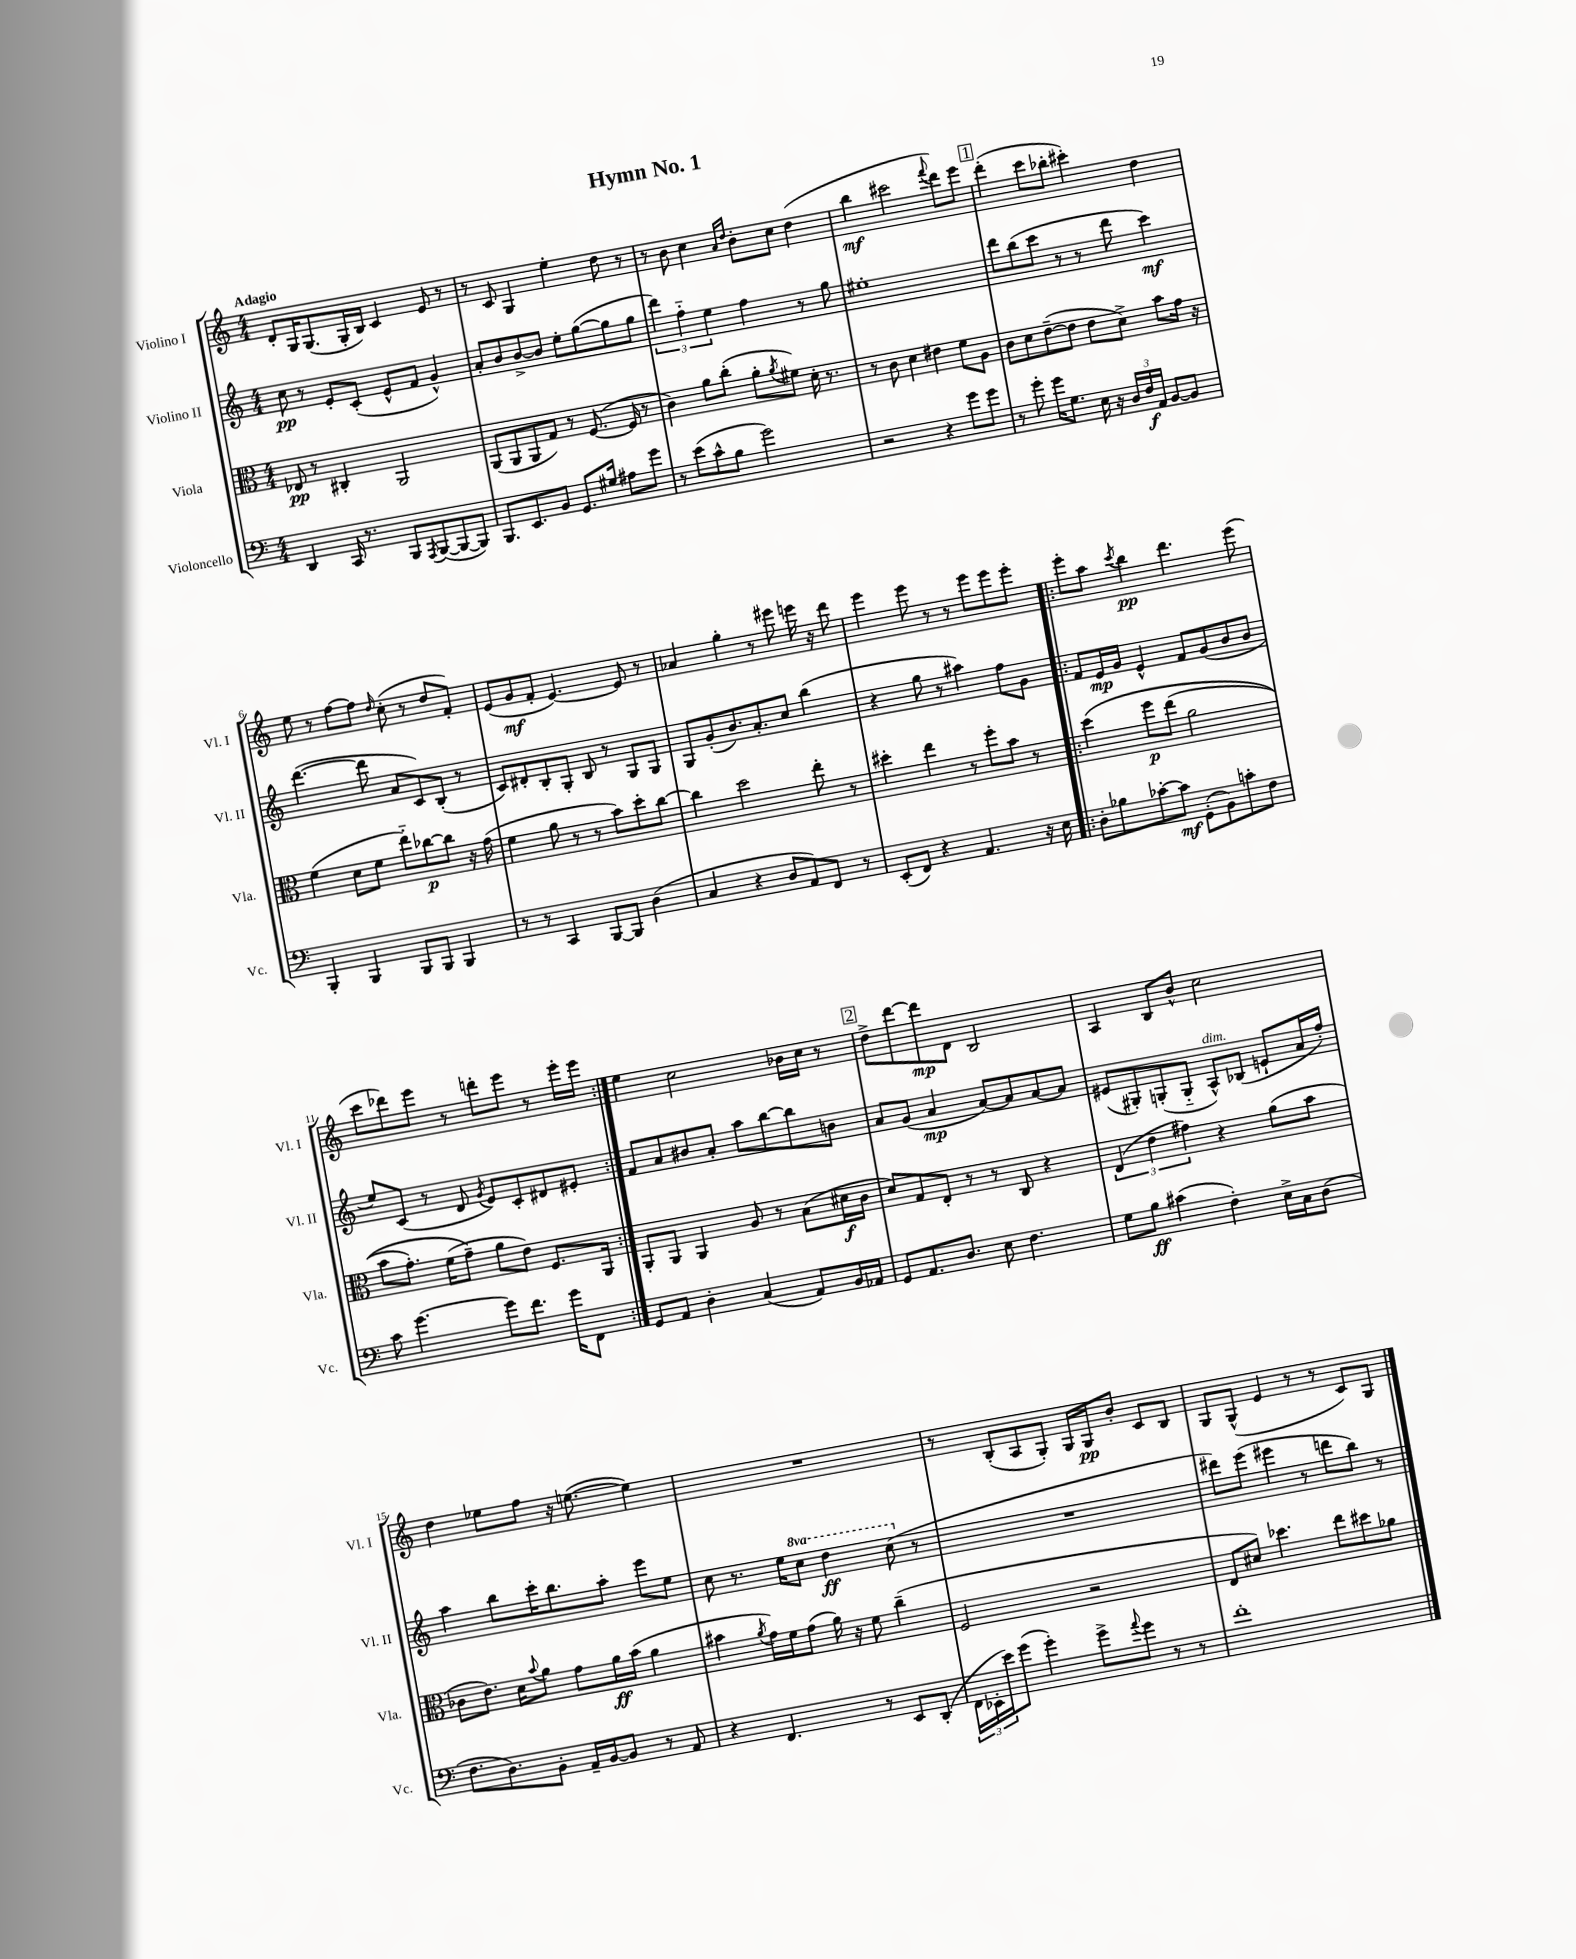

**kern	**dynam	**kern	**dynam	**kern	**dynam	**kern	**dynam
*part4	*part4	*part3	*part3	*part2	*part2	*part1	*part1
*staff4	*staff4	*staff3	*staff3	*staff2	*staff2	*staff1	*staff1
*I"Violoncello	*	*I"Viola	*	*I"Violino II	*	*I"Violino I	*
*I'Vc.	*	*I'Vla.	*	*I'Vl. II	*	*I'Vl. I	*
*clefF4	*	*clefC3	*	*clefG2	*	*clefG2	*
*k[]	*	*k[]	*	*k[]	*	*k[]	*
*M4/4	*	*M4/4	*	*M4/4	*	*M4/4	*
=1	=1	=1	=1	=1	=1	=1	=1
!	!	!	!	!	!	!LO:TX:a:B:t=Adagio	!
4DD/	.	8E-X/	pp	8cc\	pp	8d'/L	.
.	.	8r	.	8r	.	16G/K	.
.	.	.	.	.	.	(8.G/	.
16CC/	.	4C#X'/	.	8e'/L	.	.	.
8.r	.	.	.	.	.	.	.
.	.	.	.	(8c'/J	.	16G'/L	.
.	.	.	.	.	.	16B/JJ)	.
8BBB/L	.	2AA/	.	8e^^/L	.	4c/	.
8qAAA/	.	.	.	.	.	.	.
([8BBB/	.	.	.	8f/J	.	.	.
8BBB/_	.	.	.	4g^^/)	.	8e/	.
8BBB/J])	.	.	.	.	.	8r	.
=2	=2	=2	=2	=2	=2	=2	=2
8.BBB/L	.	(8AA/L	.	8a'/L	.	8r	.
.	.	8AA/	.	8b/	.	8c/	.
8.EE/	.	.	.	.	.	.	.
.	.	8AA/	.	[8b^/	.	4G/	.
8BB/J	.	8G/J)	.	8b/J]	.	.	.
8.GG/L	.	8r	.	8ee'\L	.	4ee'\	.
.	.	([8.F/	.	([8gg\	.	.	.
16G#X/Jk	.	.	.	.	.	.	.
8A#X\L	.	.	.	8gg\]	.	8dd\	.
.	.	16F/]	.	.	.	.	.
8g\J	.	8r	.	8gg\J	.	8r	.
=3	=3	=3	=3	=3	=3	=3	=3
8r	.	4c\)	.	6ddd\)	.	8r	.
(8e\L	.	.	.	.	.	8b\	.
.	.	.	.	6ff\	.	.	.
8c^^\	.	8a\L	.	.	.	4cc\	.
.	.	.	.	6ee\	.	.	.
8B\J	.	(8cc'\J	.	.	.	.	.
.	.	.	.	.	.	16qqa/LL	.
.	.	.	.	.	.	16qqdd/JJ	.
2g\)	.	8a'\L	.	4ff\	.	8b'\L	.
.	.	8qa/	.	.	.	.	.
.	.	8f#X\J)	.	.	.	8cc\J	.
.	.	16d'\	.	8r	.	(4dd\	.
.	.	8.r	.	.	.	.	.
.	.	.	.	8gg\	.	.	.
=4	=4	=4	=4	=4	=4	=4	=4
2r	.	8r	.	1ee#X'	.	4bb\	mf
.	.	8c\	.	.	.	.	.
.	.	4d\	.	.	.	2ccc#X\	.
4r	.	4e#X\	.	.	.	.	.
.	.	.	.	.	.	8qqfff/	.
8g\L	.	8f\L	.	.	.	8ddd\L)	.
8g\J	.	8A\J	.	.	.	8eee\J	.
!!LO:REH:place=s1:t=1
=5	=5	=5	=5	=5	=5	=5	=5
8r	.	8c\L	.	8ddd\L	.	(4ddd'\	.
8g'\	.	8d\	.	(8bb\	.	.	.
16g\KL	.	([8e~\	.	8ccc\J	.	8ccc\L	.
8.G\J	.	.	.	.	.	.	.
.	.	8e\J]	.	8r	.	8bb-X'\J	.
16E\	.	8e\L	.	8r	.	4ccc#X'\)	.
16r	.	.	.	.	.	.	.
24D/LL	.	8d^\J)	.	8ddd\	.	.	.
24F/	f	.	.	.	.	.	.
24AA/JJ	.	.	.	.	.	.	.
[8BB/L	.	8b\L	.	4ccc\)	mf	4dd\	.
8BB/J]	.	16g\Jk	.	.	.	.	.
.	.	16r	.	.	.	.	.
!!LO:LB:g=z
=6	=6	=6	=6	=6	=6	=6	=6
4BBB'/	.	(4f\	.	([4.ddd\	.	8ee\	.
.	.	.	.	.	.	8r	.
4BBB/	.	8d\L	.	.	.	[8ff\L	.
.	.	8f\J	.	8ddd\]	.	8ff\J]	.
.	.	.	.	.	.	16qqdd/	.
8BBB/L	.	8ee\L)	.	8a/L	.	(8cc'\	.
8BBB/J	.	[8cc-X\	p	8c/)	.	8r	.
4BBB/	.	8cc-\J]	.	(8B'/J	.	8dd/L	.
.	.	16r	.	8r	.	8f'/J)	.
.	.	(16g\	.	.	.	.	.
=7	=7	=7	=7	=7	=7	=7	=7
8r	.	4f\	.	8c/L)	.	(8e/L	.
8r	.	.	.	8d#X'/	.	8g/	mf
4CC/	.	8a\	.	8B'/	.	8f'/J	.
.	.	8r	.	8G'/J	.	[4.e/)	.
[8BBB/L	.	8r	.	8B/	.	.	.
8BBB/J]	.	8b\L)	.	8r	.	.	.
(4D\	.	8dd'\	.	8G/L	.	8e/]	.
.	.	[8cc\J	.	8G/J	.	8r	.
=8	=8	=8	=8	=8	=8	=8	=8
4C/	.	4cc\]	.	8G/L	.	4a-X/	.
.	.	.	.	(8g'/	.	.	.
4r	.	2dd\	.	8.b/)	.	4gg'\	.
.	.	.	.	8.a'/	.	.	.
8D/L	.	.	.	.	.	8r	.
8AA/)	.	.	.	8cc/J	.	8eee#X\	.
8FF/J	.	8ee'\	.	(4bb\	.	16eeen\	.
.	.	.	.	.	.	16r	.
8r	.	8r	.	.	.	8ddd\	.
=9	=9	=9	=9	=9	=9	=9	=9
(8EE'/L	.	4dd#X'\	.	4r	.	4eee\	.
8FF/J)	.	.	.	.	.	.	.
4r	.	4ee\	.	8gg\	.	8eee\	.
.	.	.	.	8r	.	8r	.
4.AA/	.	8r	.	4aa#X\)	.	8r	.
.	.	8ff'\L	.	.	.	8eee\L	.
.	.	8b\J	.	8ff\L	.	8eee\	.
16r	.	8r	.	8g\J	.	8eee'\J	.
16E\	.	.	.	.	.	.	.
=10!|:	=10!|:	=10!|:	=10!|:	=10!|:	=10!|:	=10!|:	=10!|:
8D'\L	.	(4dd\	.	8f/L	.	8eee'\L	.
8B-X\	.	.	.	16e/L	mp	8aa\J	.
.	.	.	.	16g/JJ	.	.	.
.	.	.	.	.	.	8qccc/	.
[8c-X'\	.	8ff\L	p	4e^^/	.	4bb\	pp
8c-\J]	mf	(8ee\J	.	.	.	.	.
(8GG'\L	.	2a\	.	8f/L	.	4.ddd\	.
8BB\)	.	.	.	(8g/	.	.	.
8cn'\	.	.	.	8b/	.	.	.
8F\J	.	.	.	8b/J	.	(8eee\	.
!!LO:LB:g=z
=11	=11	=11	=11	=11	=11	=11	=11
8c\	.	8b\L	.	8ee/L)	.	8ccc\L	.
[4.g\	.	8.g'\J)	.	(8c/J	.	8ddd-X\)	.
.	.	.	.	8r	.	8eee\J	.
.	.	(16f\KL	.	.	.	.	.
.	.	8g~\J)	.	8d/	.	8r	.
.	.	.	.	8qg/	.	.	.
8g\L]	.	8a\L	.	8e/L)	.	8dddn'\L	.
8.f\J	.	8e\J)	.	8c'/	.	8eee\J	.
.	.	8.F/L	.	8d#X/	.	8r	.
16g\KL	.	.	.	.	.	.	.
8FF\J	.	.	.	8e#X'/J	.	16eee'\LL	.
.	.	16AA/Jk	.	.	.	16eee\JJ	.
=12:|!	=12:|!	=12:|!	=12:|!	=12:|!	=12:|!	=12:|!	=12:|!
8GG/L	.	8AA'/L	.	8f/L	.	4ee\	.
8AA/J	.	8AA/J	.	8a/	.	.	.
4D'\	.	4AA/	.	8b#X/	.	2cc\	.
.	.	.	.	8a'/J	.	.	.
(4C/	.	8A/	.	8aa\L	.	.	.
.	.	8r	.	[8bb\	.	.	.
8AA/L)	.	(8B\L	.	8bb\]	.	16b-X\LL	.
.	.	.	.	.	.	16cc\JJ	.
16BB/L	.	16d#X\L	f	8bn\J	.	8r	.
16AA-X/JJ	.	16c\JJ	.	.	.	.	.
!!LO:REH:place=s1:t=2
=13	=13	=13	=13	=13	=13	=13	=13
8GG/L	.	8d/L)	.	8a/L	.	8dd^\L	.
8.AA/	.	8G/	.	(8g/J	.	[8ddd\	.
.	.	8E'/J	.	4a/	mp	8ddd\]	mp
8.D/J	.	.	.	.	.	.	.
.	.	8r	.	.	.	8d\J	.
8E\	.	8r	.	[8a/L)	.	2B/	.
4.F\	.	8C/	.	8a/]	.	.	.
.	.	4r	.	[8a/	.	.	.
.	.	.	.	8a/J]	.	.	.
=14	=14	=14	=14	=14	=14	=14	=14
8G\L	.	(6E/	.	(8e#X/L	.	4A/	.
8B\J	ff	.	.	8G#X'/)	.	.	.
.	.	6e\	.	.	.	.	.
(4c#X\	.	.	.	(8Gn'/	.	8B/L	.
.	.	6g#X\)	.	.	.	.	.
.	.	.	.	8G/J	.	8b^^/J	.
!	!	!	!	!LO:TX:a:i:t=dim.	!	!	!
4F'\)	.	4r	.	8A^^/L)	.	2cc\	.
.	.	.	.	(8B-X/J	.	.	.
16E^\LL	.	(8a\L	.	8en`/L	.	.	.
16C\J	.	.	.	.	.	.	.
(8D\J	.	8b\J	.	16a/L	.	.	.
.	.	.	.	16ff'/JJ)	.	.	.
!!LO:LB:g=z
=15	=15	=15	=15	=15	=15	=15	=15
8.F\L	.	8c-X\L	.	4aa\	.	4dd\	.
.	.	8.e\J)	.	.	.	.	.
8.D\)	.	.	.	.	.	.	.
.	.	.	.	8bb\L	.	8ee-X\L	.
.	.	16d\KL	.	.	.	.	.
.	.	8qqb/	.	.	.	.	.
8BB'\J	.	8a\J	.	16ccc'\K	.	8ff\J	.
.	.	.	.	8.bb\	.	.	.
16AA~/LL	.	8g\L	.	.	.	16r	.
[16BB/J	.	.	.	.	.	([8.een\	.
8BB/J]	.	16a\L	ff	8aa'\J	.	.	.
.	.	(16b\JJ	.	.	.	.	.
8r	.	4a\	.	8eee\L	.	4ee\])	.
8AA/	.	.	.	8ee\J	.	.	.
=16	=16	=16	=16	=16	=16	=16	=16
4r	.	4b#X\	.	8cc\	.	1r	.
.	.	.	.	8.r	.	.	.
.	.	8qa/	.	.	.	.	.
4.FF/	.	16g\LL)	.	.	.	.	.
.	.	16f\J	.	16ee\KL	.	.	.
*	*	*	*	*8va	*	*	*
.	.	(8g\J	.	8ccc\J	.	.	.
.	.	16a\)	.	4ddd\	ff	.	.
.	.	16r	.	.	.	.	.
8r	.	8f\	.	.	.	.	.
8EE/L	.	(4cc~\	.	(8ccc\	.	.	.
*	*	*	*	*X8va	*	*	*
(8DD'/J	.	.	.	8r	.	.	.
=17	=17	=17	=17	=17	=17	=17	=17
24FF\LL	.	2F/	.	1r	.	8r	.
24EE-X'\	.	.	.	.	.	.	.
24e\J)	.	.	.	.	.	.	.
(8g\J	.	.	.	.	.	(8B'/L	.
4g'\)	.	.	.	.	.	8A/	.
.	.	.	.	.	.	8G'/J)	.
8g^\L	.	2r	.	.	.	16G/LL	.
.	.	.	.	.	.	16G/J	pp
8qqa/	.	.	.	.	.	.	.
8g\J	.	.	.	.	.	8b'/J	.
8r	.	.	.	.	.	8c/L	.
8r	.	.	.	.	.	8B/J	.
=18	=18	=18	=18	=18	=18	=18	=18
1f'	.	8E/L	.	8ddd#X\L)	.	8G/L	.
.	.	8d#X/J)	.	(8eee\J	.	(8G^^/J	.
.	.	4.dd-X\	.	4eee#X\	.	4e/	.
.	.	.	.	8r	.	8r	.
.	.	8ee\L	.	8dddn\L	.	8r	.
.	.	8dd#X\	.	8bb\J)	.	8c/L)	.
.	.	8a-X\J	.	8r	.	8G/J	.
==	==	==	==	==	==	==	==
*-	*-	*-	*-	*-	*-	*-	*-
